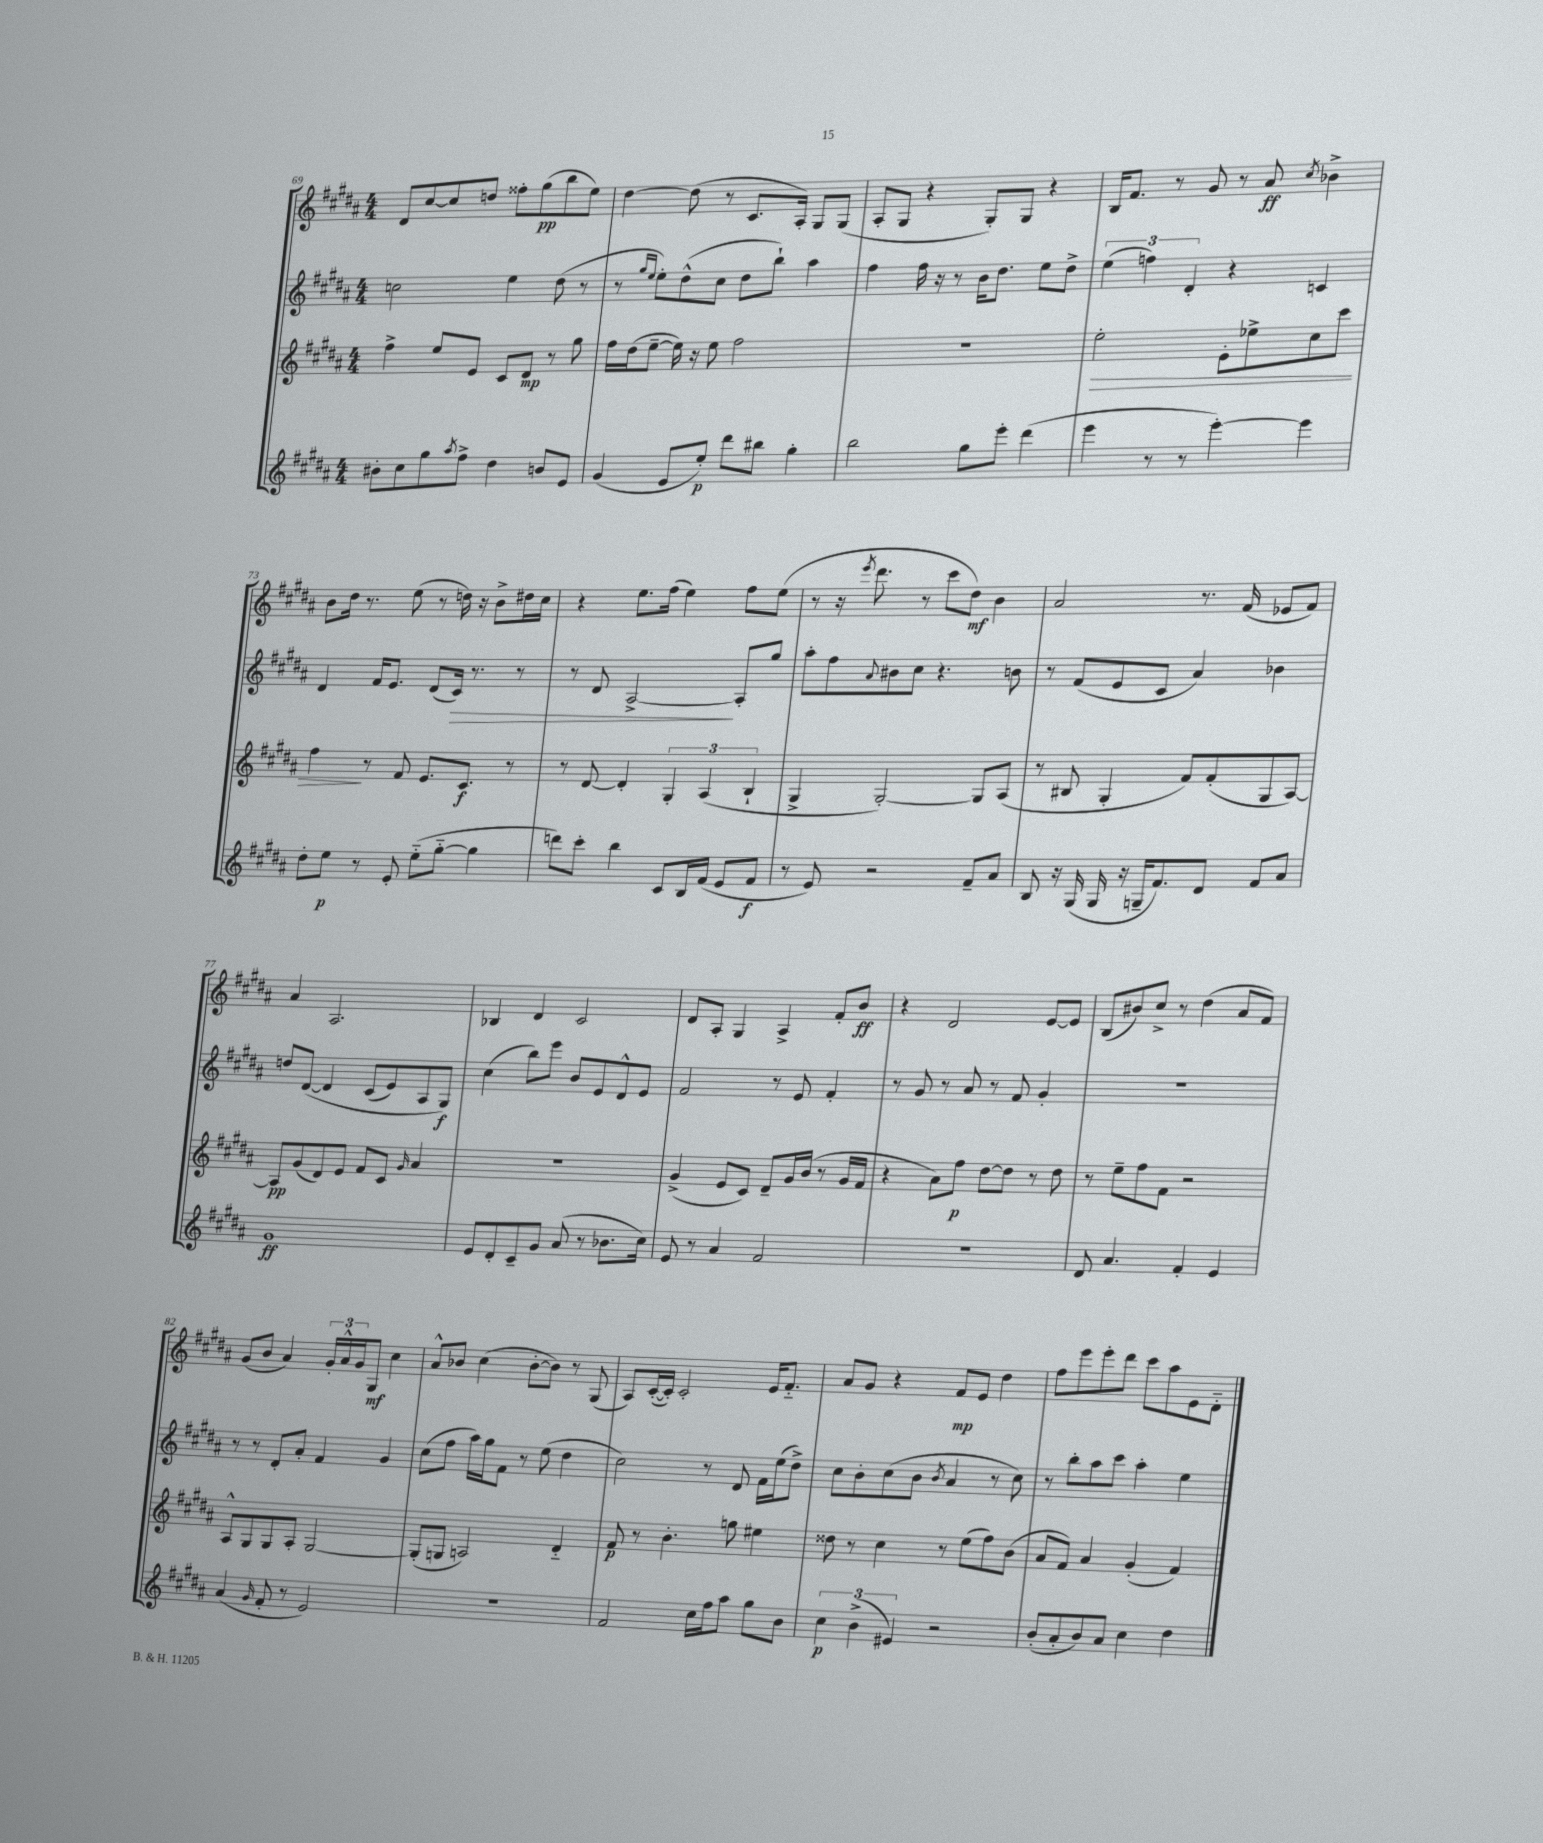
<<
\new StaffGroup <<
\new Staff = "s0" {
    \clef treble \key b \major \numericTimeSignature \time 4/4
    dis'8 cis''8~ cis''8 d''8 fisis''8-. gis''8\pp( b''8 e''8) |
    dis''4~ dis''8( r8 cis'8. ais16-.) gis8 gis8( |
    ais8-. gis8 r4 gis8-.) gis8 r4 |
    b16 fis'8. r8 gis'8 r8 ais'8\ff \acciaccatura { cis''8 } bes'4-> |
    b'8 dis''16 r8. e''8( r8 d''16) r16 b'8-> dis''16 cis''16 |
    r4 e''8. fis''16( e''4) fis''8 e''8( |
    r8 r16 \acciaccatura { e'''8 } dis'''8. r8 cis'''8 dis''8\mf) b'4 |
    ais'2 r8. fis'16( ees'8 fis'8) |
    ais'4 ais2. |
    bes4 dis'4 cis'2 |
    dis'8 ais8-. gis4 ais4-> fis'8-. b'8\ff |
    r4 dis'2 e'8~ e'8 |
    b8( bis'8) cis''8-> r8 dis''4( ais'8 fis'8) |
    gis'8( b'8 ais'4) \tuplet 3/2 { gis'16-. ais'16-^ gis'16 } gis8\mf cis''4 |
    ais'8-^ bes'8 cis''4( bes'8~-. bes'8) r8 gis8( |
    ais8) cis'16~-.( cis'16-.) cis'2-. e'16 fis'8.-_ |
    ais'8 gis'8 r4 fis'8\mp e'8 dis''4 |
    fis''8 e'''8 e'''8-. dis'''8 cis'''8 ais''8 e'8 dis'8-_ \bar "|." |
}
\new Staff = "s1" {
    \clef treble \key b \major \numericTimeSignature \time 4/4
    c''2 e''4 dis''8( r8 |
    r8 \grace { gis''16 e''16 } e''8-.) dis''8-^( cis''8 dis''8 b''8-!) ais''4 |
    fis''4 fis''16 r16 r8 b'16 dis''8. e''8 dis''8-> |
    \tuplet 3/2 { e''4( f''4) dis'4-. } r4 c'4 |
    dis'4 fis'16 e'8. dis'8( cis'16\>) r8. r8 |
    r8 dis'8 ais2~->\! ais8-. gis''8 |
    ais''8-. fis''8 \appoggiatura { ais'8 } bis'8 cis''8 r4. b'8 |
    r8 fis'8( e'8 cis'8 ais'4) bes'4 |
    d''8 dis'8~\( dis'4 cis'8( e'8) ais8 gis8\f\) |
    cis''4( b''8) e'''8 b'8 e'8 dis'8-^ e'8 |
    fis'2 r8 e'8 fis'4-. |
    r8 gis'8 r8 ais'8 r8 fis'8 gis'4-. |
    R1 |
    r8 r8 dis'8-. ais'8-. fis'4 gis'4 |
    cis''8( fis''8 ais''16) gis''16 fis'8 r8 e''8( dis''4 |
    cis''2) r8 dis'8 fis'16 e''16( dis''8->) |
    cis''8 b'8-. cis''8( b'8 \acciaccatura { b'8 } ais'4 r8 cis''8) |
    r8 b''8-. ais''8 cis'''8 ais''4-. e''4 \bar "|." |
}
\new Staff = "s2" {
    \clef treble \key b \major \numericTimeSignature \time 4/4
    fis''4-> e''8 e'8 cis'8 dis'8\mp r8 gis''8 |
    fis''16 dis''16( e''8~-- e''16) r16 e''8 fis''2 |
    R1 |
    e''2-.\> e'8-. ees''8-> cis''8 cis'''8 |
    fis''4\! r8 fis'8 e'8. cis'8.\f r8 |
    r8 dis'8~ dis'4-. \tuplet 3/2 { gis4-. ais4( b4-! } |
    gis4-> gis2~-.) gis8 ais8( |
    r8 bis8 gis4-. fis'8) fis'8-.( gis8 ais8~) |
    ais8\pp gis'8( dis'8) e'8 fis'8 cis'8 \grace { gis'16 } ais'4 |
    R1 |
    gis'4->( e'8 cis'8) dis'8-- gis'16 b'16( r8 gis'16 fis'16 |
    r4 ais'8) fis''8\p dis''8~ dis''8 r8 dis''8 |
    r8 e''8-- fis''8 fis'8 r2 |
    ais8-^ gis8 gis8 ais8-. gis2~ |
    gis8-.( g8 a2) dis'4-_ |
    fis'8\p r8 b'4.-. g''8 eis''4 |
    disis''8 r8 cis''4 r8 e''8( fis''8) b'8( |
    ais'8 fis'8) ais'4 gis'4-.( fis'4) \bar "|." |
}
\new Staff = "s3" {
    \clef treble \key b \major \numericTimeSignature \time 4/4
    bis'8-. cis''8 gis''8 \acciaccatura { ais''8 } fis''8-> dis''4 b'8 e'8 |
    gis'4( e'8 e''8-.\p) dis'''8 bis''8 gis''4-. |
    b''2 gis''8 e'''8-. dis'''4( |
    e'''4 r8 r8 e'''4~-.) e'''4 |
    dis''8-. e''8\p r8 e'8-. e''8-_( gis''8~-_ gis''4 |
    d'''8) cis'''8-. b''4 cis'8 b16 fis'16( e'8 fis'8\f |
    r8 e'8) r2 fis'8-- ais'8 |
    b8 r16 gis16( gis16 r16 g16-- fis'8.) dis'8 fis'8 ais'8 |
    gis'1\ff |
    e'8 dis'8-. cis'8-- gis'8 ais'8( r8 bes'8. cis''16) |
    e'8 r8 ais'4 fis'2 |
    r1 |
    dis'8 ais'4. fis'4-. e'4 |
    ais'4( \grace { gis'16 } fis'8-. r8 e'2) |
    r1 |
    fis'2 cis''16 fis''16 ais''8 gis''8 b'8 |
    \tuplet 3/2 { cis''4\p b'4->( eis'4) } r2 |
    b'8-.( ais'8-. b'8) ais'8 cis''4 dis''4 \bar "|." |
}
>>
>>
\layout { \context { \Score currentBarNumber = #69 } }
